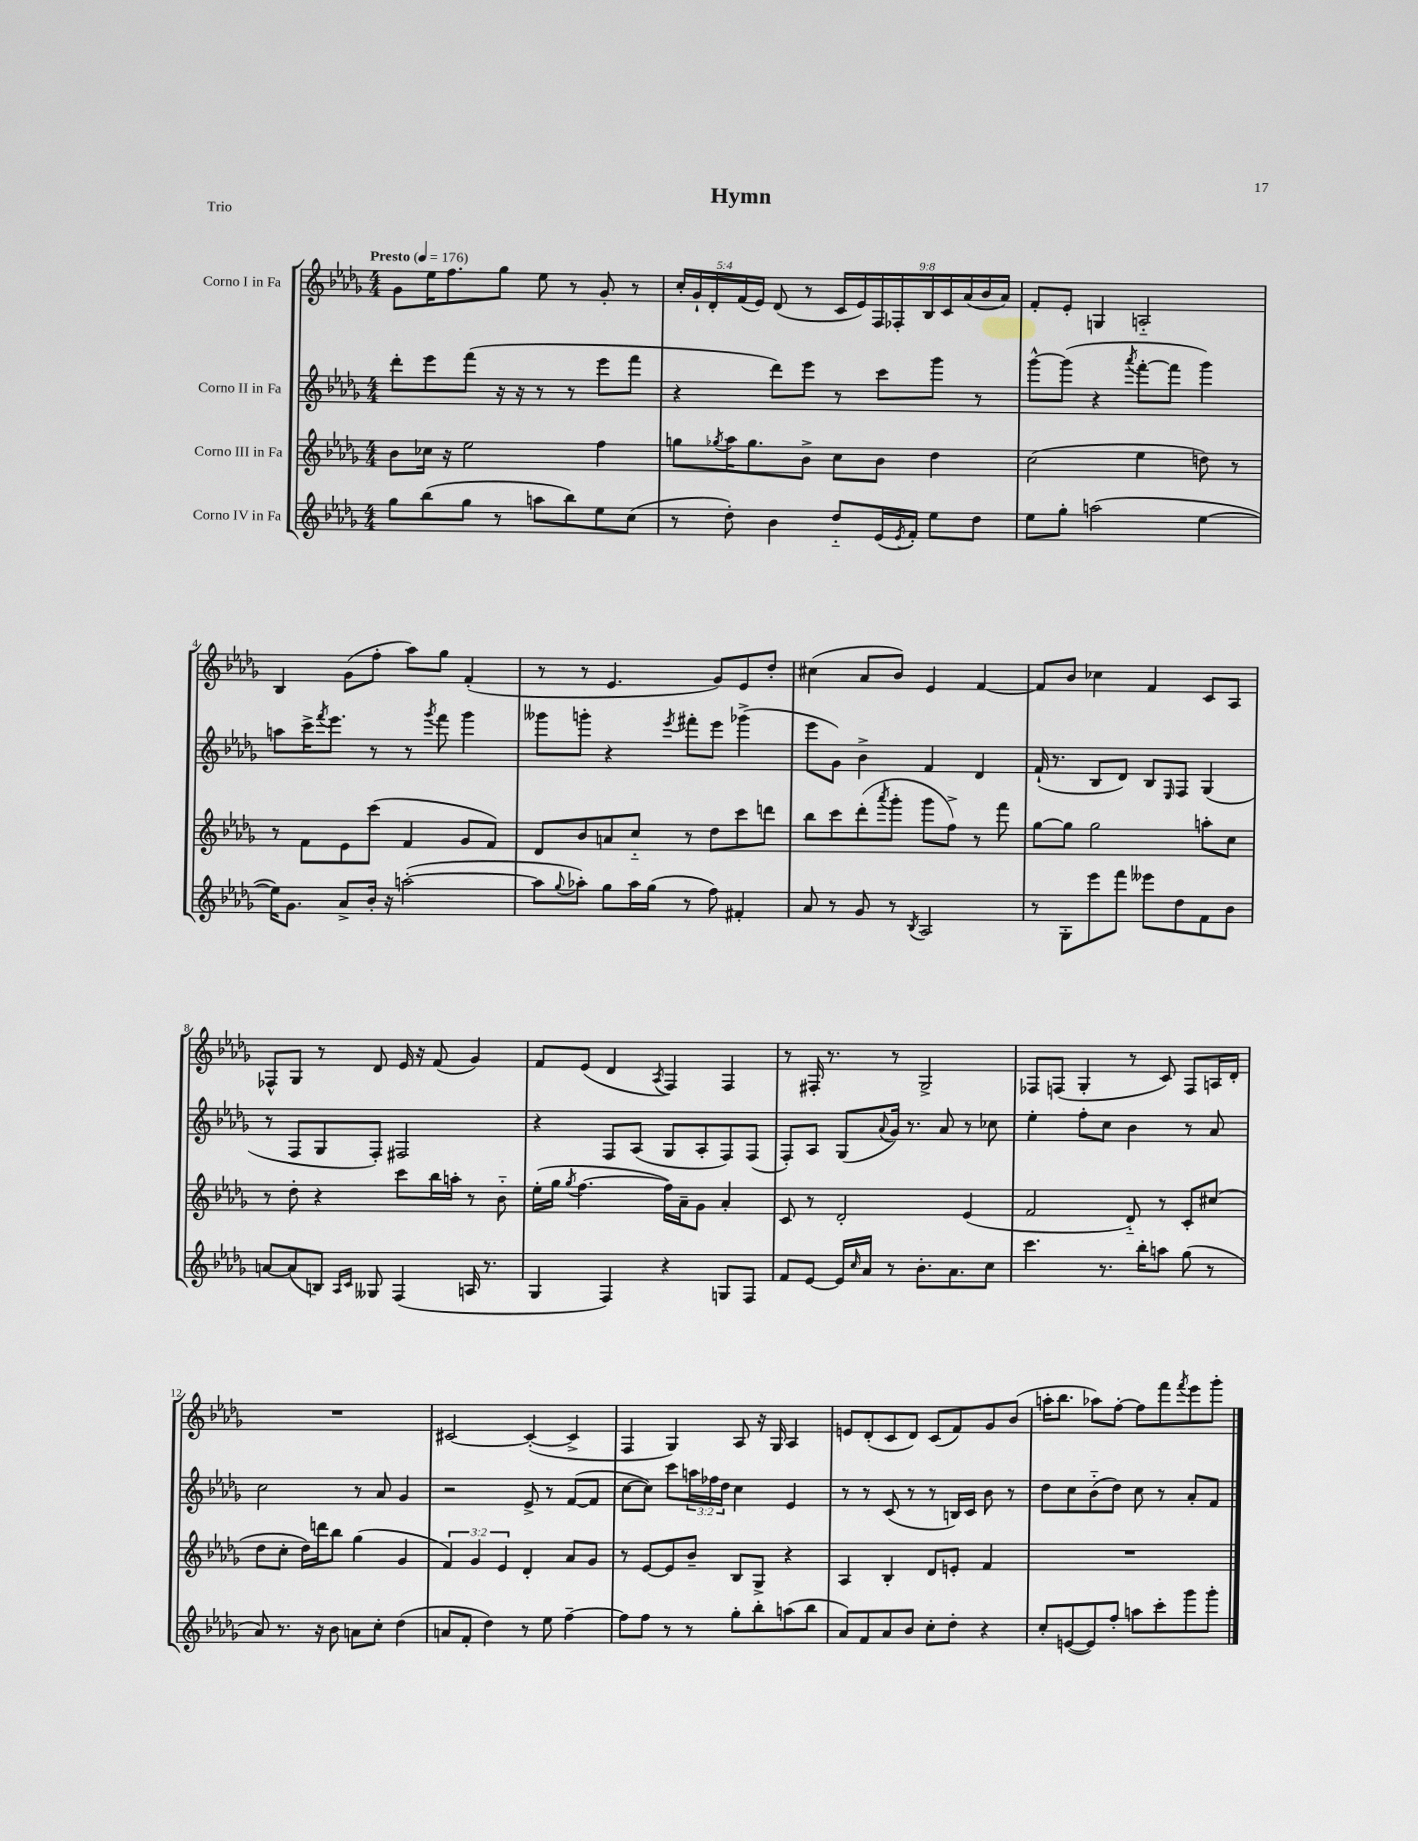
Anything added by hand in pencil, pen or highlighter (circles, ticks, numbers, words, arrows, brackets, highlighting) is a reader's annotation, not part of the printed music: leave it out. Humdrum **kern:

**kern	**kern	**kern	**kern
*staff4	*staff3	*staff2	*staff1
*clefG2	*clefG2	*clefG2	*clefG2
*k[b-e-a-d-g-]	*k[b-e-a-d-g-]	*k[b-e-a-d-g-]	*k[b-e-a-d-g-]
*M4/4	*M4/4	*M4/4	*M4/4
*MM176	*MM176	*MM176	*MM176
8gg-	8b-	8ddd-'	8g-
(8bb-	16cc-	8eee-	16ee-
.	16r	.	8.ff
8gg-	2ee-	(8fff	.
8r	.	16r	8gg-
.	.	16r	.
8aa	.	8r	8ee-
8bb-)	.	8r	8r
8ee-	4ff	8eee-	8g-'
(8cc	.	8fff	8r
=	=	=	=
8r	8gg	4r	20cc'
.	.	.	20g-`
.	.	.	20d-'
.	8qgg-	.	.
8dd-')	16aa-	.	.
.	.	.	(20f
.	8.gg-	.	.
.	.	.	20e-)
4b-	.	8ddd-)	(8d-
.	8b-^	8eee-	8r
8dd-'~	8cc	8r	18c
.	.	.	18e-)
.	.	.	18F
(16e-	8b-	8ccc	.
.	.	.	18F-'
8qe-	.	.	.
16f')	.	.	.
.	.	.	18B-
8ee-	4dd-	8ggg-	.
.	.	.	18c
.	.	.	(18a-
8dd-	.	8r	.
.	.	.	18b-
.	.	.	18a-)
=	=	=	=
8ee-	(2cc	[8ggg-^^	8f'
8gg-'	.	(8ggg-]	8e-'
(2aa	.	4r	4G
.	.	8qaaa-	.
.	4ee-	[8fff'	2A'~
.	.	8fff]	.
[4ee-	8dd)	4ggg-)	.
.	8r	.	.
=	=	=	=
16ee-])	8r	8aa	4B-
8.g-	.	.	.
.	8f	16ccc^	.
.	.	8qfff	.
.	.	8.eee-	.
8a-^	8e-	.	(8g-
16b-'	(8ccc	8r	8ff'
16r	.	.	.
([2aa'	4f	8r	8aa-)
.	.	8qggg-	.
.	.	8fff	8gg-
.	8g-	4ggg-	(4f'
.	8f)	.	.
=	=	=	=
8aa]	8d-	8ggg--	8r
8qqgg-	.	.	.
8aa-')	8b-	8ggg'	8r
8gg-	8a	4r	4.e-
16aa-	8cc'~	.	.
(16gg-	.	.	.
.	.	8qeee-	.
8r	8r	8fff#'	.
8ff)	8dd-	8eee-	8g-)
4f#'	8ccc	(4ggg-^	8e-
.	8ddd	.	8dd-'
=	=	=	=
8a-	8bb-	8eee-	(4cc#
8r	8ccc	8g-)	.
8g-	(8ddd-'	4b-^	8a-
.	8qaaa-	.	.
8r	8ggg-'	.	8b-)
8qB-	.	.	.
2A-	8ggg-	4f	4e-
.	8ff^)	.	.
.	8r	4d-	[4f
.	8fff	.	.
=	=	=	=
8r	[8gg-	(16f`	8f]
.	.	8.r	.
8G-'	8gg-]	.	8b-
8eee-	2gg-	8B-	4cc-
8fff	.	8d-)	.
8eee--	.	8B-	4f
.	.	16qqE-	.
8dd-	.	8F	.
8f	8aa'	(4G-	8c
8b-	8cc	.	8A-
=	=	=	=
[8a	8r	8r	8F-^^
(8a]	8dd-'	8F	8G-
8B)	4r	8G-	8r
16qqA-	.	.	.
16qqc	.	.	.
8G--	.	8F')	8d-
(4F	8ccc	2F#	16e-
.	.	.	16r
.	16bb-	.	(8f
.	16aa'	.	.
16A	8r	.	4g-)
8.r	.	.	.
.	8b-'~	.	.
=	=	=	=
4G-	(16ee-'	4r	8f
.	16gg-	.	.
.	8qgg-	.	.
.	[4.ff	.	(8e-
4F)	.	8F	4d-
.	.	(8A-	.
.	.	.	8qA-
4r	16ff])	8G-	4F)
.	16a-~	.	.
.	8g-	8A-'	.
8G	4a-'	8F)	4F
8F	.	(8F	.
=	=	=	=
8f	8c	8F')	8r
[8e-	8r	8A-	16F#'
.	.	.	8.r
16e-]	2d-'	(8G-	.
16qqcc	.	.	.
16a-	.	.	.
.	.	8qqa-	.
8r	.	16g-)	8r
.	.	8.r	.
8.b-'	.	.	2G-^
.	.	8a-	.
8.a-	.	.	.
.	(4e-	8r	.
8cc	.	8cc-	.
=	=	=	=
4.ccc	2f	4ee-'	8F-
.	.	.	(8F
.	.	8ff'	4G-'
8.r	.	8cc	.
.	8d-'~)	4b-	8r
16bb-'	.	.	.
8aa	8r	.	8c)
(8gg-	8c'	8r	8F
8r	(8cc#	8a-	16A
.	.	.	16d-'
=	=	=	=
8a-)	8dd-	2cc	1r
8.r	8cc'	.	.
.	16dd-)	.	.
16r	16ddd	.	.
8b-	8bb-	.	.
8a	(4gg-	8r	.
8cc'	.	8a-	.
(4dd-	4g-	4g-	.
=	=	=	=
8a	6f)	2r	[2c#
8f'	.	.	.
.	6g-	.	.
4dd-)	.	.	.
.	6e-	.	.
8r	4d-'	8e-^	(4c#'_
8ee-	.	8r	.
[4ff~	8a-	([8f	4c#^]
.	8g-	8f]	.
=	=	=	=
8ff]	8r	[8cc	4F
8ff	[8e-	8cc])	.
8r	8e-]	8ccc	4G-)
8r	8b-~	24aa	.
.	.	24ff-	.
.	.	24dd-	.
8gg-'	8B-	4cc	8A-
8bb-'	8G-^	.	16r
.	.	.	16G-
(8aa	4r	4e-	4A-
8bb-	.	.	.
=	=	=	=
8a-)	4A-	8r	8e
8f	.	8r	(8d-'
8a-	4B-'	(8c	8c
8b-	.	8r	8d-)
8cc'	8d-	8r	(8c
8dd-'	8e'	16B)	8f)
.	.	16c	.
4r	4f	8b-	8g-
.	.	8r	(8b-
=	=	=	=
8cc'	1r	8dd-	16aa'
.	.	.	8.bb-
([8e	.	8cc	.
8e])	.	(8b-'~	8aa-)
8ff'	.	8dd-)	[8ff'
8aa	.	8cc	8ff]
8ccc'	.	8r	8fff
.	.	.	8qfff
8ggg-	.	8a-'	8eee-
8ggg-'	.	8f	8ggg-'
==	==	==	==
*-	*-	*-	*-
